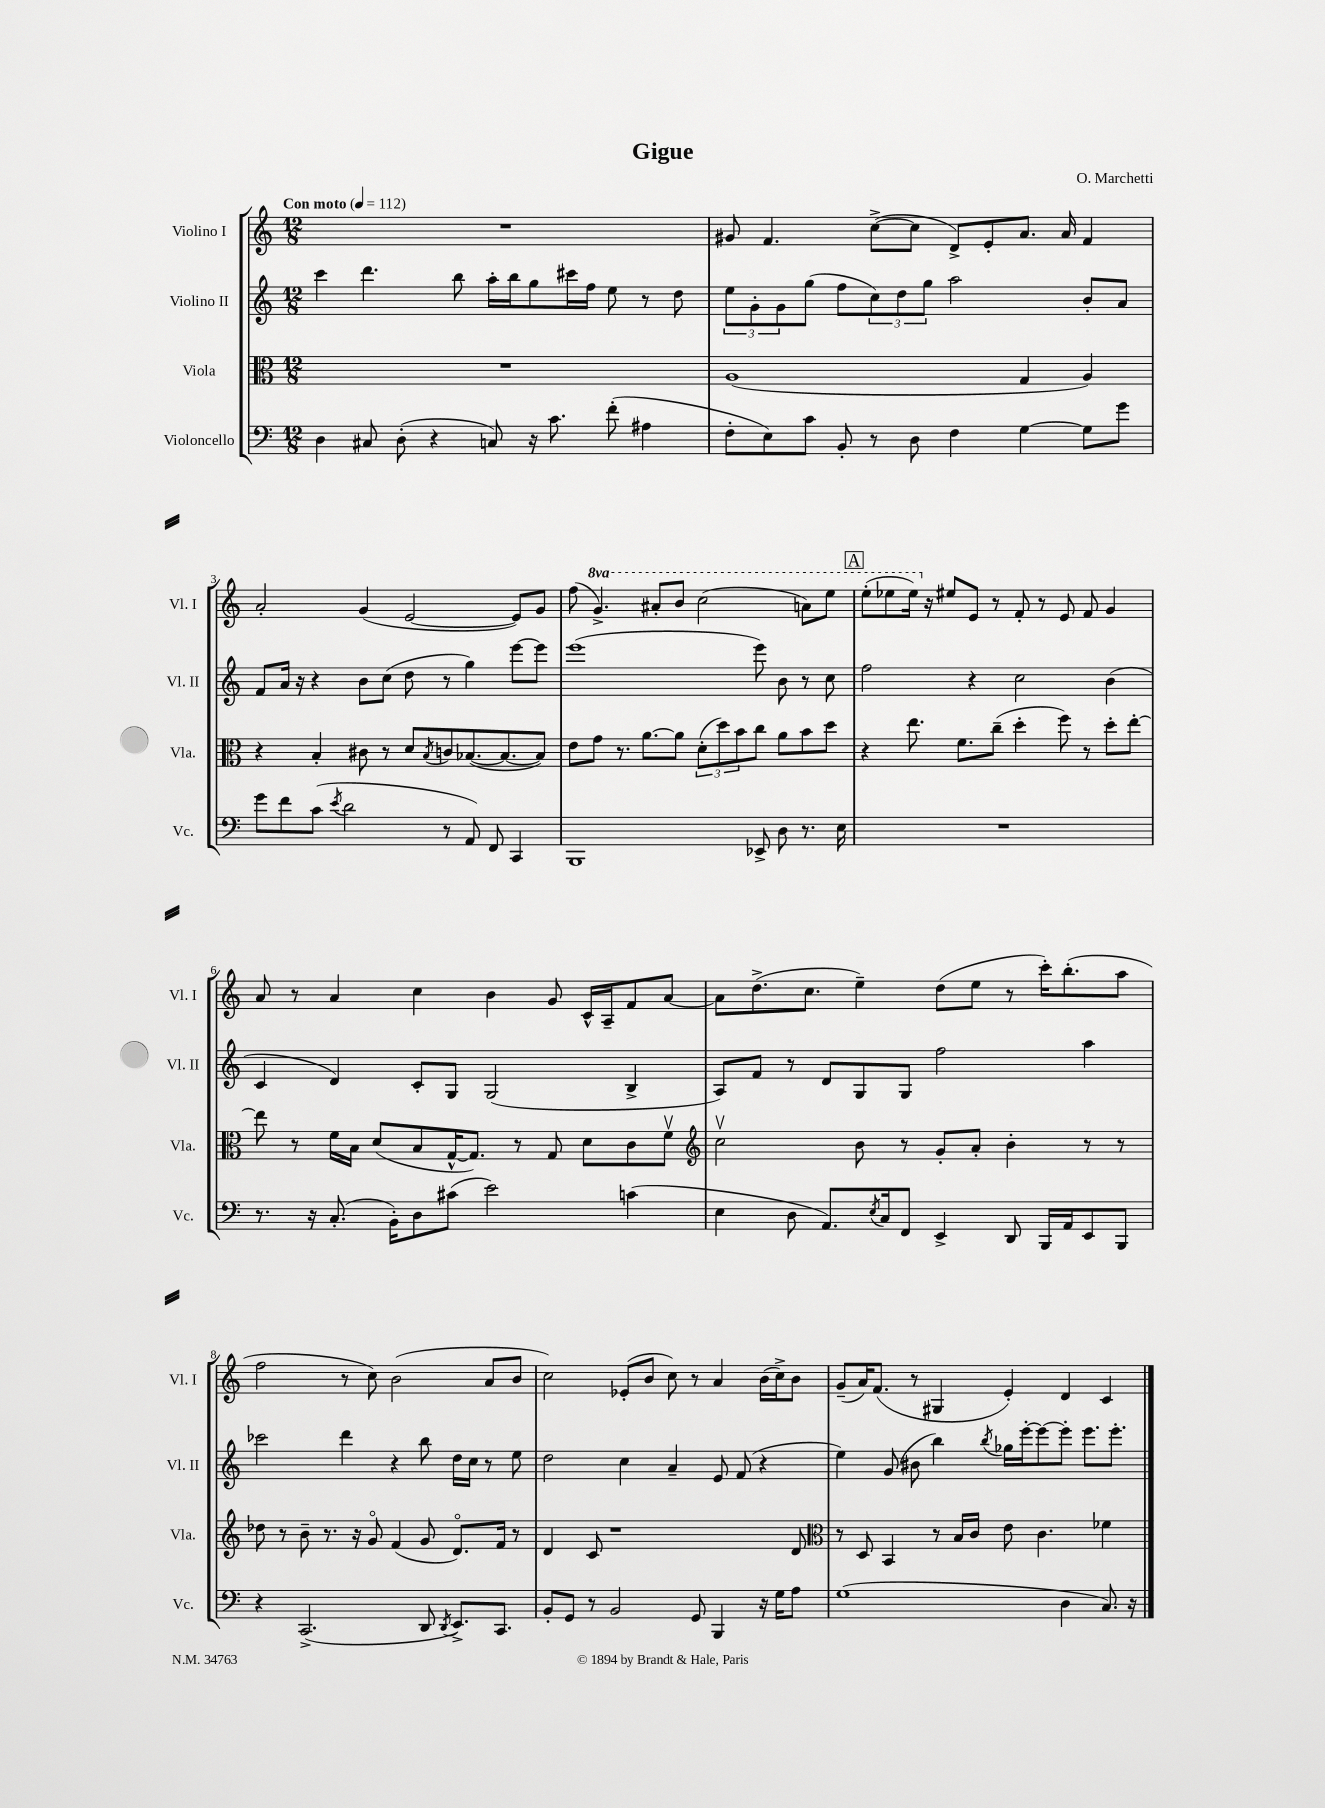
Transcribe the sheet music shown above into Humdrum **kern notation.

**kern	**kern	**kern	**kern
*part4	*part3	*part2	*part1
*staff4	*staff3	*staff2	*staff1
*I"Violoncello	*I"Viola	*I"Violino II	*I"Violino I
*I'Vc.	*I'Vla.	*I'Vl. II	*I'Vl. I
*clefF4	*clefC3	*clefG2	*clefG2
*k[]	*k[]	*k[]	*k[]
*M12/8	*M12/8	*M12/8	*M12/8
*MM112	*MM112	*MM112	*MM112
=1	=1	=1	=1
!	!	!	!LO:TX:a:B:t=Con moto
4D\	1.r	4ccc\	1.r
8C#X/	.	4.ddd\	.
(8D'\	.	.	.
4r	.	.	.
.	.	8bb\	.
8Cn/)	.	16aa'\LL	.
.	.	16bb\J	.
16r	.	8gg\	.
8.c\	.	.	.
.	.	16ccc#X\L	.
.	.	16ff\JJ	.
(8f'\	.	8ee\	.
4A#X\	.	8r	.
.	.	8dd\	.
=2	=2	=2	=2
8F'\L	(1A	12ee\L	8g#X/
.	.	12g'\	.
8E\)	.	.	4.f/
.	.	12g\	.
8c\J	.	(8gg\J	.
8BB'/	.	8ff\L	.
8r	.	12cc\)	([8cc^\L
.	.	12dd\	.
8D\	.	.	8cc\J]
.	.	12gg\J	.
4F\	.	2aa\	8d^/L)
.	.	.	8e'/
[4G\	4G/	.	8.a/J
.	.	.	16a/
8G\L]	4A/)	8b'/L	4f/
8g\J	.	8a/J	.
!!LO:LB:g=z
=3	=3	=3	=3
8g\L	4r	8f/L	2a'/
8f\	.	16a/Jk	.
.	.	16r	.
(8c\J	4B'/	4r	.
8qe/	.	.	.
2d\	.	.	.
.	8c#X\	8b\L	(4g/
.	8r	(8cc\J	.
.	8d/L	8dd\	[2e/
.	8qB/	.	.
8r	8cn/	8r	.
8AA/)	([8.B-X/	4gg\)	.
8FF/	.	.	.
.	8.B-/_	.	.
4CC/	.	[8eee\L	8e/L])
.	8B-/J])	8eee\J]	8g/J
=4	=4	=4	=4
1BBB	8e\L	(1eee	(8ff\
*	*	*	*8va
.	8g\J	.	4.gg^/)
.	8.r	.	.
.	[8.a\L	.	.
.	.	.	8aa#X'/L
.	8a\J]	.	8bb/J
.	(12d'\L	.	(2ccc\
.	12dd\)	.	.
.	12b\	.	.
8EE-X^/	8cc\J	8eee\)	.
8D\	8a\L	8b\	.
8.r	8b\	8r	8aan\L)
.	8dd\J	8cc\	8eee\J
16E\	.	.	.
!!LO:REH:place=s1:t=A
=5	=5	=5	=5
1.r	4r	2ff\	(8eee'\L
.	.	.	8eee-X\
.	8.ee\	.	16eee-\Jk)
*	*	*	*X8va
.	.	.	16r
.	.	.	8ee#X/L
.	8.f\L	.	.
.	.	4r	8e/J
.	(8cc~\J	.	8r
.	4dd'\	2cc\	8f'/
.	.	.	8r
.	8ff\)	.	8e/
.	8r	.	8f/
.	8dd'\L	(4b\	4g/
.	[8ee'\J	.	.
!!LO:LB:g=z
=6	=6	=6	=6
8.r	8ee\]	4c/	8a/
.	8r	.	8r
16r	.	.	.
(8.C'/	16f\LL	4d/)	4a/
.	16B\JJ	.	.
.	(8d/L	.	.
16BB'\KL)	.	.	.
8D\	8B/	8c'/L	4cc\
(8c#X\J	[16G^^/K	8G/J	.
.	8.G/J])	.	.
2e\)	.	(2G/	4b\
.	8r	.	.
.	8G/	.	8g/
.	8d\L	.	16c^^/LL
.	.	.	16A~/J
(4cn\	8c\	4B^/	8f/
.	8fv\J	.	[8a/J
=7	=7	=7	=7
*	*clefG2	*	*
4E\	2ccv\	8A/L)	8a\L]
.	.	8f/J	(8.dd^\
8D\	.	8r	.
.	.	.	8.cc\J
8.AA/L)	.	8d/L	.
.	8b\	8G/	4ee~\)
8qE/	.	.	.
16C/k	.	.	.
8FF/J	8r	8G/J	.
4EE^/	8g'/L	2ff\	(8dd\L
.	8a'/J	.	8ee\J
8DD/	4b'\	.	8r
16BBB/LL	.	.	16ccc'\KL)
16AA/J	.	.	(8.bb'\
8EE/	8r	4aa\	.
8BBB/J	8r	.	8aa\J
!!LO:LB:g=z
=8	=8	=8	=8
4r	8dd-X\	2ccc-X\	2ff\
.	8r	.	.
(2.CC^/	8b~\	.	.
.	8.r	.	.
.	.	4ddd\	8r
.	16r	.	.
.	8g/	.	8cc\)
.	(4f/	4r	(2b\
8DD/	8g/	8bb\	.
8qDD/	.	.	.
8.EE^/L)	8.d/L)	16dd\LL	.
.	.	16cc\JJ	.
.	.	8r	8a/L
8.CC/J	16f/Jk	.	.
.	8r	8ee\	8b/J
=9	=9	=9	=9
8BB'/L	4d/	2dd\	2cc\)
8GG/J	.	.	.
8r	8c/	.	.
2BB/	1r	.	.
.	.	4cc\	(8e-X'/L
.	.	.	8b/J
.	.	4a~/	8cc\)
8GG/	.	.	8r
4BBB/	.	8e/	4a/
.	.	(8f/	.
16r	.	4r	(16b\LL
16G\KL	.	.	16cc^\J)
8A\J	8d/	.	8b\J
=10	=10	=10	=10
*	*clefC3	*	*
(1G	8r	4ee\)	(8g~/L
.	8D/	.	16a/K)
.	.	.	(8.f/J
.	4BB/	(8g/	.
.	.	8b#X\	8r
.	8r	4bb\)	4G#X/
.	16B/LL	.	.
.	16c/JJ	.	.
.	.	8qbb/	.
.	8e\	16gg-X\LL	4e'/)
.	.	[16eee'\J	.
.	4.c\	8eee\_	.
4D\	.	8eee'\J]	4d/
.	.	8.eee\L	.
8.C/)	4f-X\	.	4c/
.	.	8.eee'\J	.
16r	.	.	.
==	==	==	==
*-	*-	*-	*-
